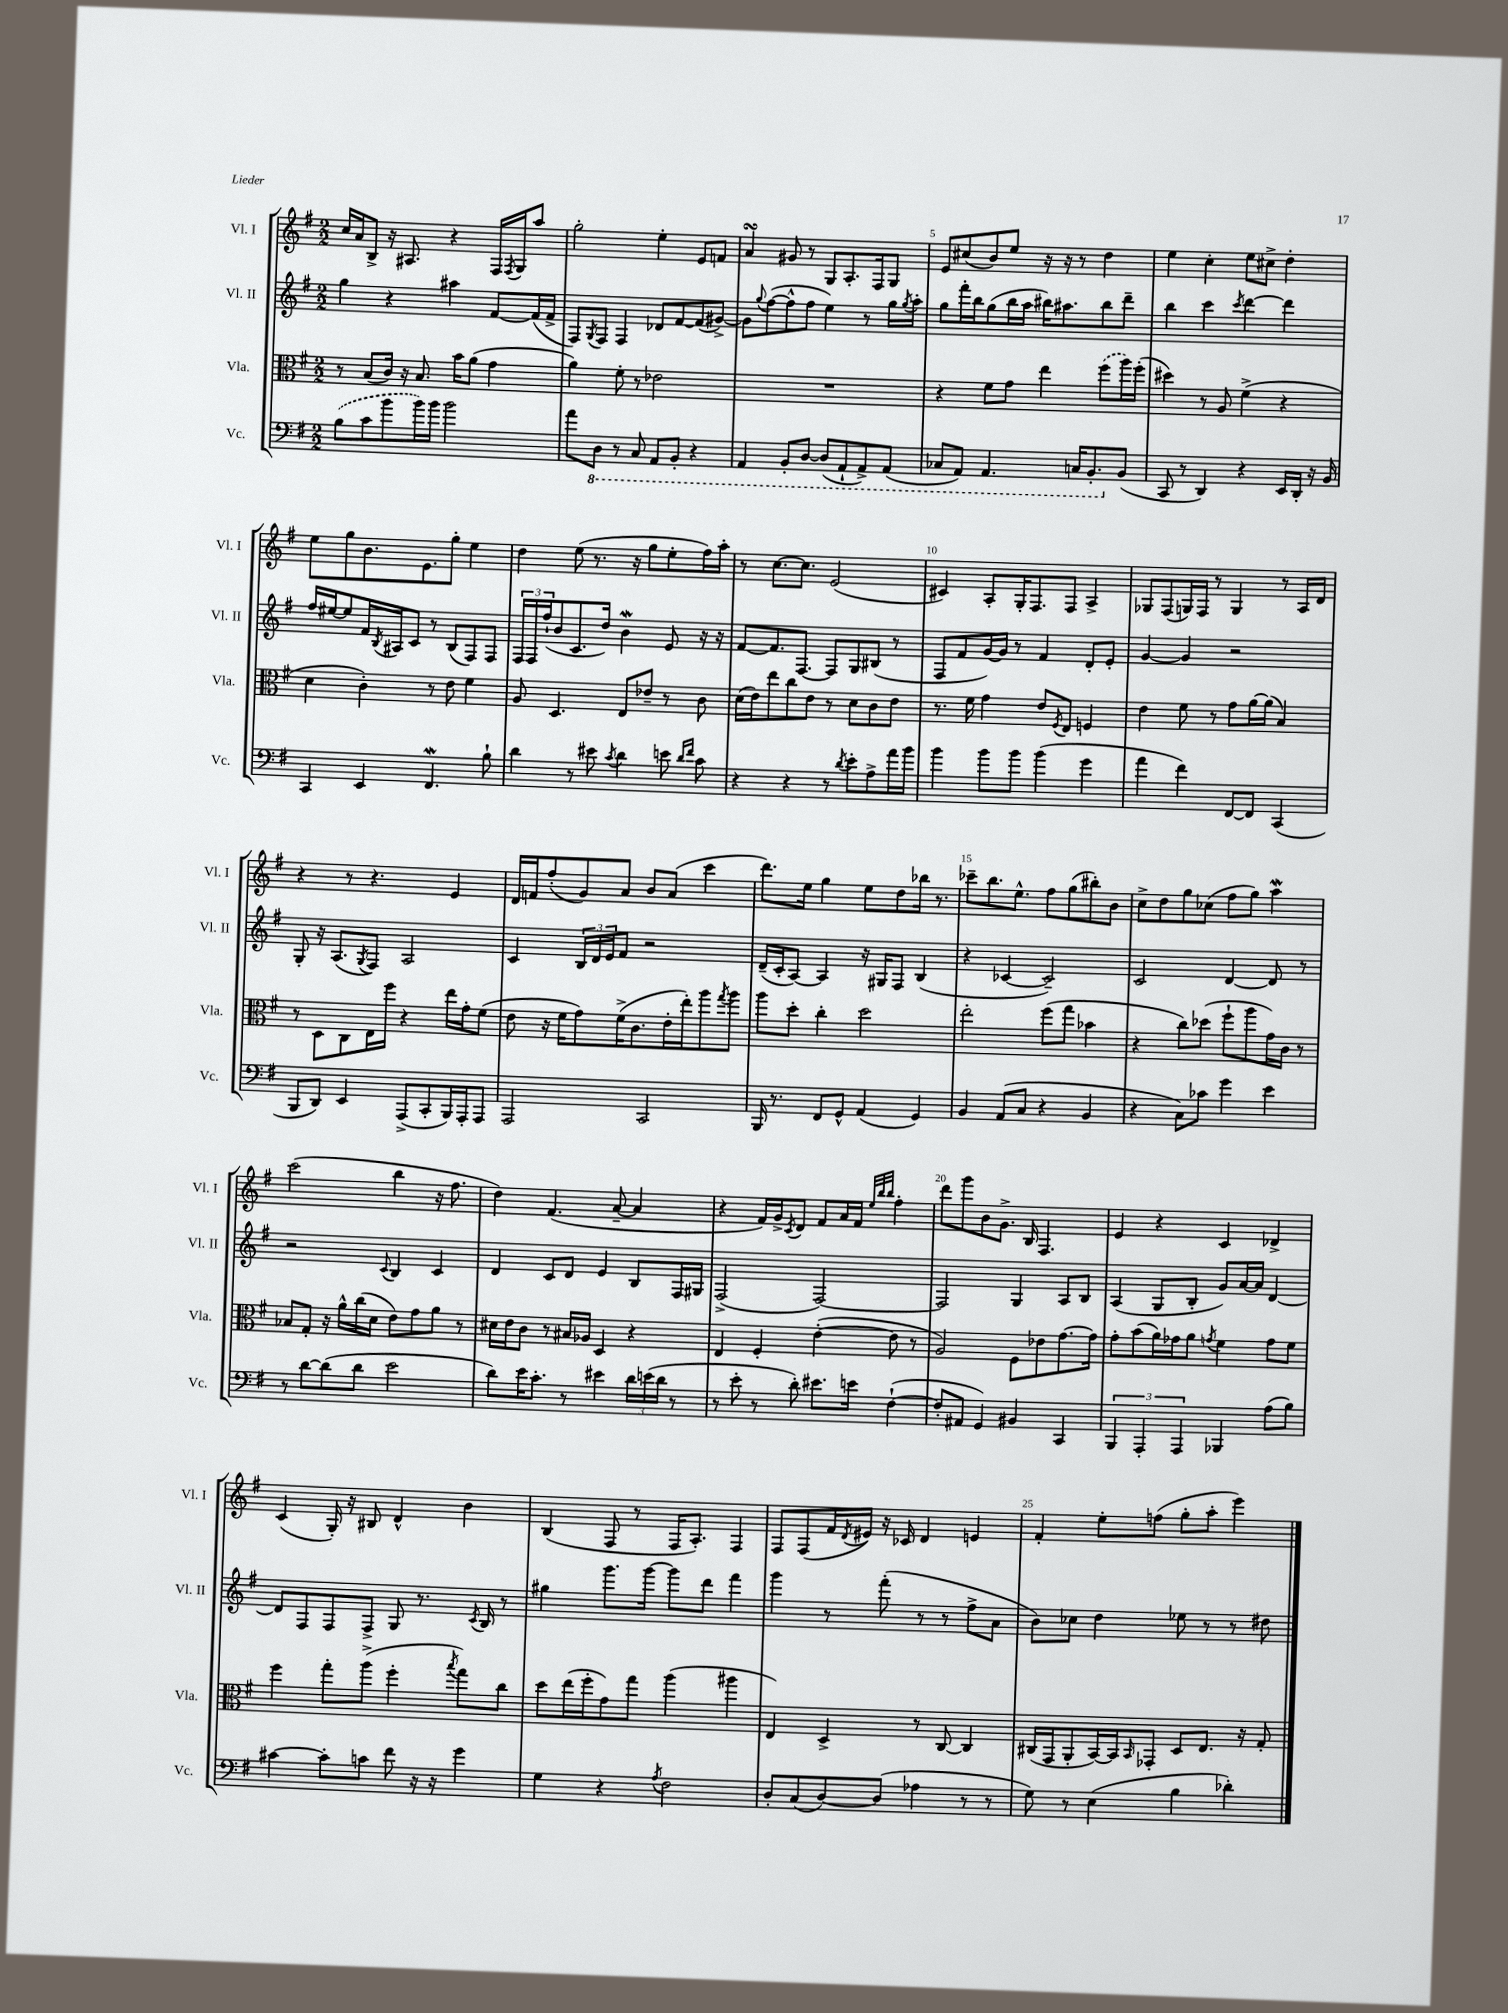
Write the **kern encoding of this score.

**kern	**kern	**kern	**kern
*part4	*part3	*part2	*part1
*staff4	*staff3	*staff2	*staff1
*I"Vc.	*I"Vla.	*I"Vl. II	*I"Vl. I
*I'Vc.	*I'Vla.	*I'Vl. II	*I'Vl. I
*clefF4	*clefC3	*clefG2	*clefG2
*k[f#]	*k[f#]	*k[f#]	*k[f#]
*M2/2	*M2/2	*M2/2	*M2/2
=2	=2	=2	=2
(8B\L	8r	4gg\	16cc/LL
.	.	.	16a/J
8c\	(8B/L	.	8B^/J
8b\	16c/Jk)	4r	16r
.	16r	.	8.A#X/
16b\L)	8.B/	.	.
16b\JJ	.	.	.
2b\	.	4aa#X\	4r
.	16b\KL	.	.
.	(8a\J	.	.
.	4g\	[8f#/L	16F#/LL
.	.	.	8qF#/
.	.	.	16G/J
.	.	(16f#/L]	8aa/J
.	.	16f#^/JJ	.
=3	=3	=3	=3
8a\L	4a\)	8F#/L)	2gg'\
.	.	8qG/	.
*8ba	*	*	*
8DD\J	.	8F#/J	.
8r	8f#'\	4F#/	.
8CC/	8r	.	.
8AAA/L	2e-X\	8d-X/L	4ee'\
8BBB'/J	.	[8f#/	.
4r	.	(8f#/]	8e/L
.	.	[8g#X^/J)	8fn/J
=4	=4	=4	=4
4AAA/	1r	8g#\L]	4asSSS/
.	.	8qqgg/	.
.	.	([8ff#\	.
8BBB'/L	.	8ff#^^\]	8g#X/
[8DD/J	.	8ff#\J	8r
(8DD/L]	.	4ee\)	8G/L
8AAA`/	.	.	8.A'/
8AAA^/)	.	8r	.
.	.	.	16F#/k
(8AAA/J	.	16gg\LL	8G/J
.	.	8qgg/	.
.	.	16aa'\JJ	.
=5	=5	=5	=5
8CC-X/L	4r	8gg\L	8e/L
8AAA/J)	.	16fff#'\L	(8cc#X/
.	.	16bb\J	.
4.AAA/	8f#\L	(8gg\	8b/)
.	8g\J	16bb\L	8ee/J
.	.	16aa\JJ	.
.	4ee\	16bb#X\KL)	16r
.	.	8.aa#X\	16r
16CCn/KL	.	.	8r
8.BBB'/	.	.	.
.	(8ff#\L	8bb#\	4dd\
*X8ba	*	*	*
(8BB/J	16aa\L)	8ddd~\J	.
.	(16ff#'\JJ	.	.
=6	=6	=6	=6
8CC/	4dd#X\)	4bb\	4ee\
8r	.	.	.
4DD/)	8r	4ccc\	4cc'\
.	8A/	.	.
.	.	8qccc/	.
4r	(4f#^\	[4ddd\	8ee\L
.	.	.	8cc#X^\J
16EE/LL	4r	4ddd\]	4dd'\
16DD'/JJ	.	.	.
16r	.	.	.
16BB/	.	.	.
!!LO:LB:g=z
=7	=7	=7	=7
4CC/	4d\	16ff#/LL	8ee\L
.	.	[16ee#X/J	.
.	.	8ee#/]	8gg\
4EE/	4c'\)	16f#/L	8.b\
.	.	8qB/	.
.	.	16A#X/J	.
.	.	8c/J	.
.	.	.	8.e\
4.FF#W/	8r	8r	.
.	8e\	(8B/L	8gg'\J
.	4f#\	8F#/)	4ee\
8B`\	.	8F#/J	.
=8	=8	=8	=8
4d\	8A/	24F#/LL	4dd\
.	.	24F#/	.
.	.	(24ff#`/J	.
.	4.D/	8b/	.
8r	.	8.c/	(8ee\
8e#X\	.	.	8.r
.	.	16dd/Jk)	.
8qc/	.	.	.
4d\	8E/L	4bW\	.
.	.	.	16r
.	8e-X~/J	.	8gg\L
8en\	8r	8e/	8ee'\
16qqd/LL	.	.	.
16qqf#/JJ	.	.	.
8c\	8c\	16r	16ff#\L)
.	.	16r	16aa'\JJ
=9	=9	=9	=9
4r	(16d\LL	[8f#/L	8r
.	16e\J)	.	.
.	8ee\	8.f#/]	[8.cc\L
4r	8cc\	.	.
.	.	[8.F#/J	8.cc\J]
.	8e\J	.	.
8r	8r	8F#/L]	(2e/
8qd/	.	.	.
8e'\L	8d\L	8G/	.
8A^\	8c\	(8B#X/J	.
16a\L	8e\J	8r	.
16b\JJ	.	.	.
=10	=10	=10	=10
4b\	8.r	8F#/L	4c#X/)
.	.	8f#/	.
.	16f#\	.	.
8b\L	4g\	[16g/L)	8A'/L
.	.	16g/JJ]	.
8b\J	.	8r	16G'/K
.	.	.	8.F#/
(4b\	8e/L	4f#/	.
.	8qF#/	.	.
.	8E/J	.	8F#/J
4g\	4Fn/	8d'/L	4A^/
.	.	8e'/J	.
=11	=11	=11	=11
4a\	4e\	[4g/	8G-X/L
.	.	.	(8F#/
4f#\)	8f#\	4g/]	16Gn/L)
.	.	.	16F#/JJ
.	8r	.	8r
[8FF#/L	8g\L	2r	4G/
8FF#/J]	[16a\L	.	.
.	(16a\JJ]	.	.
(4CC/	4B/)	.	8r
.	.	.	16A/LL
.	.	.	16d/JJ
!!LO:LB:g=z
=12	=12	=12	=12
8BBB/L	8r	8G'/	4r
8DD/J)	8D\L	16r	.
.	.	(8.A/L	.
4EE/	8C\	.	8r
.	.	8qG/	.
.	16E\L	8F#/J)	4.r
.	16ff#\JJ	.	.
(8AAA^/L	4r	2A/	.
8CC'/	.	.	.
16BBB/L)	16ee\LL	.	4e/
16AAA'/J	16g'\J	.	.
8AAA/J	(8f#\J	.	.
=13	=13	=13	=13
2AAA/	8e\	4c/	16d/LL
.	.	.	16fn/J
.	16r	.	(8ff#'/
.	16f#\KL	.	.
.	8g\)	24B/LL	8g/)
.	.	24d/	.
.	.	24e/J	.
.	(16f#^\K	8f#/J	8a/J
.	8.c\	.	.
2CC/	.	2r	8b/L
.	16e'\L	.	(8a/J
.	16ee'\J)	.	.
.	8aa\	.	4ccc\
.	8qgg/	.	.
.	8aa\J	.	.
=14	=14	=14	=14
16BBB/	8aa\L	(16d~/LL	8.ddd\L)
8.r	.	16c'/J	.
.	8dd'\J	[8A/J)	.
.	.	.	16ee\Jk
8FF#/L	4cc'\	4A/]	4gg\
8GG^^/J	.	.	.
(4AA/	2dd\	16r	8ee\L
.	.	16G#X/KL	.
.	.	8F#/J	8dd\
4GG/)	.	(4B/	16bb-X\Jk
.	.	.	8.r
=15	=15	=15	=15
4BB/	2ee'\	4r	8ccc-X~\L
.	.	.	8.bb\
(8AA/L	.	[4c-X/	.
.	.	.	8.ee^^\J
8C/J	.	.	.
4r	(8ff#\L	2c-~/])	8ff#\L
.	8gg\J	.	(8gg\
4BB/	4b-X\	.	8bb#X'\)
.	.	.	8b\J
=16	=16	=16	=16
4r	4r	2c/	8cc^\L
.	.	.	8dd\
8C\L)	8cc\L)	.	8gg\
8c-X\J	(8dd-X\J	.	(8cc-X\J
4g\	8ff#`\L	[4d/	8ff#\L
.	8aa\	.	8gg\J)
4e\	16g\L)	8d/]	4aaW\
.	16c\JJ	.	.
.	8r	8r	.
!!LO:LB:g=z
=17	=17	=17	=17
8r	8B-X/L	2r	(2ccc\
[8d\L	8G'/J	.	.
(8d\]	16r	.	.
.	16a^^\LL	.	.
8d\J	(16cc\	.	.
.	16d\JJ	.	.
.	.	8qqc/	.
2e\	8e\L)	4B/	4bb\
.	8g\	.	.
.	8a\J	4c/	16r
.	.	.	8.ff#\
.	8r	.	.
=18	=18	=18	=18
8d\L)	16d#X\LL	4d/	4dd\)
.	16e\J	.	.
16e\K	8c\J	.	.
8.c'\J	.	.	.
.	8r	8c/L	(4.f#/
8r	16B#X/LL	8d/J	.
.	16A-X/JJ	.	.
4e#X\	4D/	4e/	.
.	.	.	[8a~/
24d\LL	4r	8B/L	4a/]
(24en\	.	.	.
24d\JJ	.	.	.
8r	.	16F#/L	.
.	.	16G#X/JJ	.
=19	=19	=19	=19
8r	4E/	(2F#^/	4r
8e'\	.	.	.
8r	4F#'/	.	16f#/LL)
.	.	.	16g^/J
.	.	.	8qc/
8d'\)	.	.	8d/J
8.e#X\L	([4e'\	[2F#/)	8f#/L
.	.	.	16a/L
16en\Jk	.	.	16f#/JJ
.	.	.	32qqee/LLL
.	.	.	32qqbb/
.	.	.	32qqbb/JJJ
([4F#`\	8e\]	.	4ff#'\
.	8r	.	.
=20	=20	=20	=20
8F#'/L]	2A/)	2F#/]	8ddd\L
8AA#X/J	.	.	8ggg\
4GG/)	.	.	8b\
.	.	.	8.g^\J
4BB#X/	8F#\L	4G/	.
.	.	.	16B/
.	8e-X\	.	4.F#/
4CC/	[8.g\	8A/L	.
.	.	8B/J	.
.	16g\Jk]	.	.
=21	=21	=21	=21
6BBB/	8g'\L	(4A/	4e/
.	(8b\	.	.
6AAA'/	.	.	.
.	16a\L)	8G/L	4r
.	16g-X\J	.	.
6AAA/	.	.	.
.	8a\J	8B'/J	.
.	8qgn/	.	.
4BBB-X/	4f#\	8g/L)	4c/
.	.	[16a/L	.
.	.	16a/JJ]	.
(8A\L	8g\L	[4d/	4d-X^/
8B\J)	8f#\J	.	.
!!LO:LB:g=z
=22	=22	=22	=22
[4c#X\	4ff#\	8d/L]	(4c/
.	.	8F#/	.
8c#'\L]	8gg'\L	8F#/	16G'/)
.	.	.	16r
8cn\J	(8aa^\J	8F#^/J	8B#X/
8f#\	4ff#'\	8G/	4d^^/
16r	.	8.r	.
16r	.	.	.
.	8qbb/	.	.
4g\	8gg\L)	.	4b\
.	.	8qc/	.
.	.	16B/	.
.	8cc\J	8r	.
=23	=23	=23	=23
4G\	8dd\L	4gg#X\	(4B/
.	(16ee\L	.	.
.	16ff#'\J	.	.
4r	8g\)	8.ggg\L	8F#/
.	8gg\J	.	8r
.	.	[16ggg\Jk	.
8qA/	.	.	.
2F#\	(4aa\	8ggg\L]	16F#/KL
.	.	.	8.A'/J)
.	.	8ddd\J	.
.	4aa#X\	4fff#\	4F#/
=24	=24	=24	=24
8D'/L	4E/)	4ggg\	8F#/L
(8C/	.	.	(8F#/
[8D/)	4D^/	8r	16f#/L
.	.	.	8qd/
.	.	.	16e#X/JJ)
(8D/J]	.	(8fff#'\	16r
.	.	.	16c-X/
4A-X\	8r	8r	4d/
.	[8C/	8r	.
8r	4C/]	8ff#^\L	4en/
8r	.	8a\J	.
=25	=25	=25	=25
8G\)	(16C#X/LL	8b\L)	4f#'/
.	16GG/J	.	.
8r	8AA'/	8cc-X\J	.
(4E\	[16BB/L)	4dd\	8ee'\L
.	16BB/J]	.	.
.	16qqBB/	.	.
.	8GG-X'/J	.	(8ffn\J
4B\	8D/L	8ee-X\	8gg'\L
.	8.E/J	8r	8aa'\J
4d-X'\)	.	8r	4eee\)
.	16r	.	.
.	8G'/	8dd#X\	.
==	==	==	==
*-	*-	*-	*-
